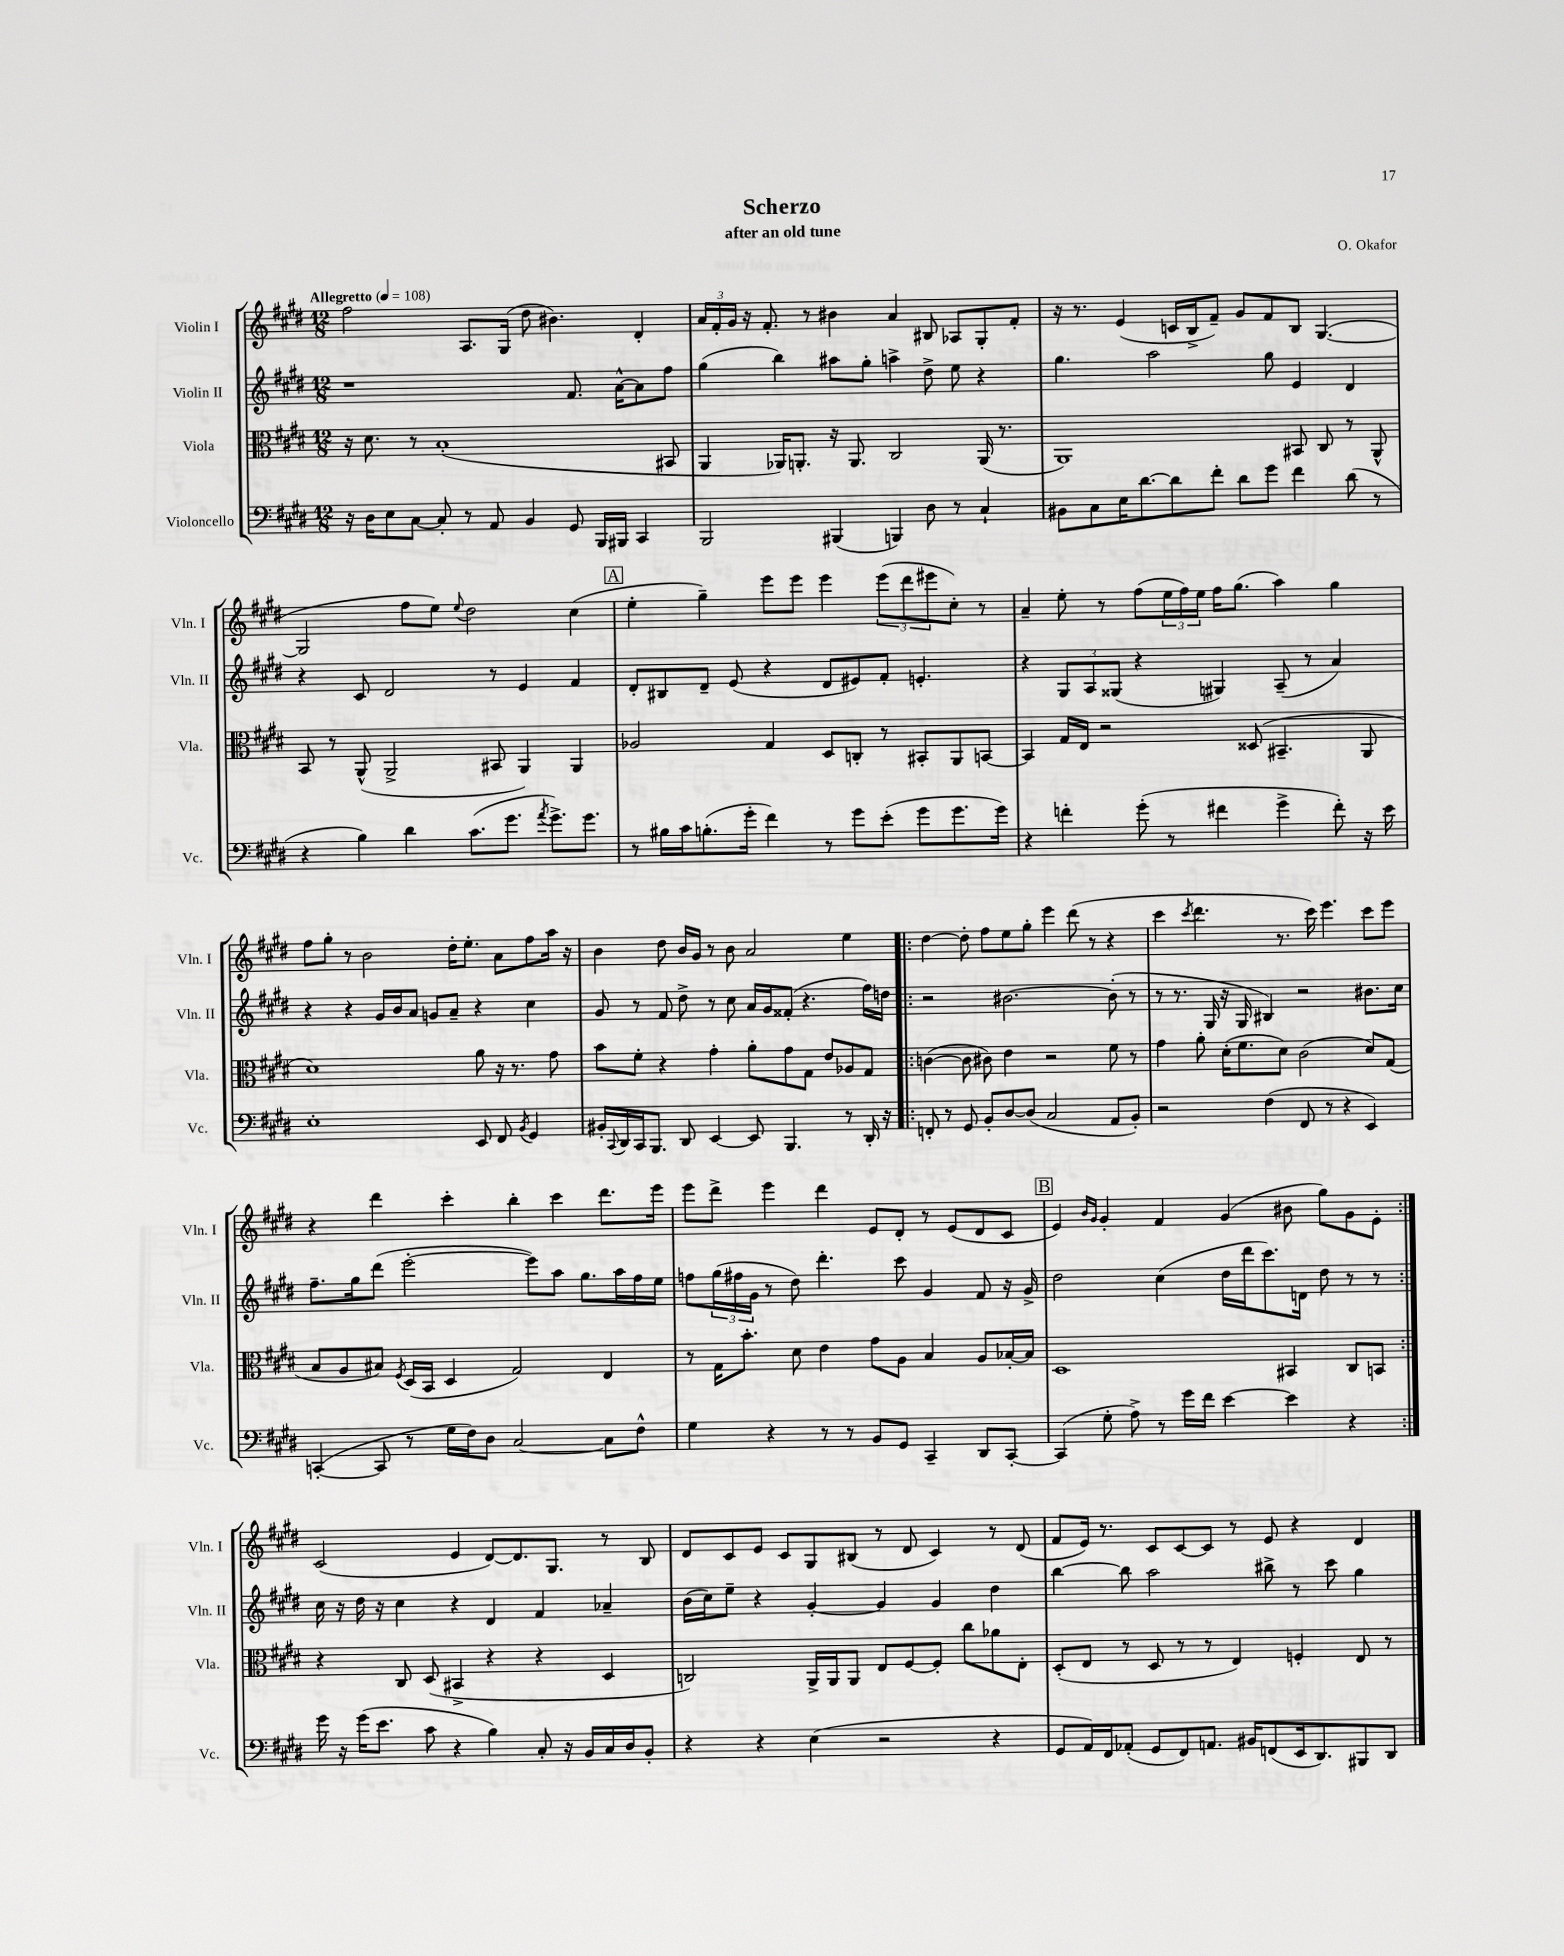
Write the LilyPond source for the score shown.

\header { title = "Scherzo" composer = "O. Okafor" subtitle = "after an old tune" }
<<
\new StaffGroup <<
\new Staff = "s0" \with { instrumentName = "Violin I" shortInstrumentName = "Vln. I" } {
    \clef treble \key e \major \numericTimeSignature \time 12/8 \tempo "Allegretto" 4 = 108
    fis''2 a8. gis16( dis''8 bis'4.) dis'4-. |
    \tuplet 3/2 { a'16 fis'16-. gis'16 } r16 fis'8.-. r8 bis'4 a'4 bis8 aes8 gis8-. fis'8-. |
    r16 r8. e'4( c'16 b16-> fis'8--) gis'8 fis'8 b8 gis4.~( |
    gis2 fis''8 e''8) \appoggiatura { e''8 } dis''2 cis''4( |
    \mark \markup { \box "A" } e''4-. gis''4--) e'''8 e'''8 e'''4 \tuplet 3/2 { e'''8( dis'''8 eis'''8 } cis''8-.) r8 |
    a'4-- e''8-. r8 fis''8( \tuplet 3/2 { e''16 fis''16) e''16 } fis''16 gis''8.( a''4) gis''4 |
    fis''8 gis''8-. r8 b'2 dis''16-. e''8.-. a'8 fis''8 a''16 r16 |
    b'4 dis''8 b'16 gis'16 r8 b'8 a'2 e''4 |
    \repeat volta 2 { dis''4~ dis''8-. fis''8 e''8 gis''8-. e'''4 dis'''8( r8 r4 |
    cis'''4 \acciaccatura { cis'''8 } dis'''4. r8. cis'''16) e'''4. cis'''8 e'''8 |
    r4 dis'''4 cis'''4-. b''4-. cis'''4 dis'''8. e'''16 |
    e'''8 dis'''8-> e'''4 dis'''4 e'8 dis'8-. r8 e'8( dis'8 cis'8 |
    \mark \markup { \box "B" } e'4) \grace { b'16 gis'16 } gis'4-. fis'4 gis'4( bis'8 gis''8) gis'8 e'8-. | }
    cis'2( e'4 dis'8~) dis'8. gis8. r8 b8 |
    dis'8 cis'8 e'8 cis'8 gis8 bis8( r8 dis'8 cis'4) r8 dis'8( |
    fis'8 e'16) r8. cis'8 cis'8~ cis'8 r8 e'8 r4 dis'4 \bar "|." |
}
\new Staff = "s1" \with { instrumentName = "Violin II" shortInstrumentName = "Vln. II" } {
    \clef treble \key e \major \numericTimeSignature \time 12/8
    r1 fis'8. a'16~-^ a'8 fis''8 |
    gis''4( b''4) ais''8 gis''8-. a''4-> dis''8-> e''8 r4 |
    gis''4. a''2 gis''8 e'4 dis'4 |
    r4 cis'8 dis'2 r8 e'4 fis'4 |
    \mark \markup { \box "A" } dis'8-. bis8 dis'8-- e'8( r4 dis'8 eis'8) fis'8-. e'4.-. |
    r4 \tuplet 3/2 { gis8 a8 gisis8( } r4 gis4) a8--( r8 a'4) |
    r4 r4 gis'16 b'16 a'8 g'8 a'8-- r4 cis''4 |
    gis'8 r8 fis'8 dis''8-> r8 cis''8 a'16 gis'16 fisis'8-.( r4. fis''16) d''16 |
    \repeat volta 2 { r2 bis'2.~ bis'8-.( r8 |
    r8 r8. gis16 r16 gis16 bis4) r2 bis'8. cis''16 |
    fis''8.-- gis''16 dis'''8( e'''2~-. e'''8) a''8 gis''8. a''16 fis''16 e''16 |
    f''8 \tuplet 3/2 { gis''16( fis''16 gis'16 } r8 dis''8) dis'''4.-. cis'''8 gis'4 fis'8 r16 gis'16-> |
    \mark \markup { \box "B" } dis''2 cis''4( dis''16 dis'''16 cis'''8.) d'16 dis''8 r8 r8 | }
    cis''16 r16 dis''16 r16 cis''4 r4 dis'4 fis'4 aes'4-- |
    b'16( cis''16) e''8-- r4 gis'4~-. gis'4 gis'4 dis''4 |
    b''4~ b''8 a''2 bis''8-> r8 cis'''8 gis''4 \bar "|." |
}
\new Staff = "s2" \with { instrumentName = "Viola" shortInstrumentName = "Vla." } {
    \clef alto \key e \major \numericTimeSignature \time 12/8
    r16 dis'8. r8 b1-.( bis,8 |
    a,4 aes,16) a,8.-. r16 a,8. cis2 a,16( r8. |
    a,1) bis,8 cis8 r8 a,8-^ |
    b,8 r8 a,8-^( a,2-> bis,8 a,4) a,4 |
    \mark \markup { \box "A" } aes2 gis4 dis8 c8-. r8 bis,8-. a,8 b,8~ |
    b,4 gis16 e16 r2 disis8( bis,4.-- a,8 |
    dis'1) a'8 r16 r8. gis'8 |
    b'8 fis'8-. r4 gis'4-. a'8-. gis'8 gis8 e'8 aes8 gis8 |
    \repeat volta 2 { c'4~( c'8 cis'8) e'4 r2 fis'8 r8 |
    gis'4 a'8-. dis'16-.( fis'8. dis'8) cis'2( dis'8) gis8( |
    b8 a8 bis8) \acciaccatura { fis8 } dis16( b,16 dis4 gis2) e4 |
    r8 gis16 b'8.-. dis'8 e'4 gis'8 a8 b4 a8 bes16~-. bes16 |
    \mark \markup { \box "B" } dis1 bis,4 cis8 b,8 | }
    r4 cis8 dis8( bis,4-> r4 r4 dis4 |
    c2) a,16-> a,16 a,8 e8 fis8~ fis8-. cis''8 aes'8 e8-. |
    dis8-.( e8 r8 dis8 r8 r8 e4) f4-. e8 r8 \bar "|." |
}
\new Staff = "s3" \with { instrumentName = "Violoncello" shortInstrumentName = "Vc." } {
    \clef bass \key e \major \numericTimeSignature \time 12/8
    r16 dis16 e8 cis8~ cis8-. r8 a,8 b,4 gis,8 b,,16 bis,,16 cis,4 |
    b,,2 bis,,4( b,,4) dis8 r8 cis4-! |
    bis,8 cis8 e16 dis'8.~ dis'8 fis'8-. dis'8 gis'8 fis'4 dis'8( r8 |
    r4 b4) dis'4 cis'8.( gis'8. \acciaccatura { a'8 } gis'8.->) gis'8. |
    \mark \markup { \box "A" } r8 bis16 cis'16 b8.-.( gis'16-. fis'4) r8 gis'8 e'8-.( gis'8 gis'8. gis'16) |
    r4 f'4-. gis'8-.( r8 fis'4 gis'4-> fis'8-.) r16 e'16 |
    e1-. e,8 fis,8 \acciaccatura { b,8 } gis,4 |
    bis,16-. \appoggiatura { cis,8 } dis,16 cis,16 b,,8. dis,8 e,4~ e,8 b,,4. r8 dis,16-. r16 |
    \repeat volta 2 { f,8-. r8 gis,8 b,8-. dis8~ dis8( cis2 a,8 b,8-.) |
    r2 fis4( fis,8 r8 r4 e,4) |
    c,4~-.( c,8 r8 gis16 fis16) dis8 cis2~ cis8 fis8-^ |
    gis4 r4 r8 r8 b,8 gis,8 cis,4-- dis,8 cis,8~-. |
    \mark \markup { \box "B" } cis,4( gis8-. a8->) r8 gis'16 fis'16 e'4~ e'4 r4 | }
    gis'16 r16 gis'16( e'8. cis'8 r4 b4) cis8-. r16 b,16 cis16 dis16 b,8-. |
    r4 r4 e4( r2 r4 |
    gis,8 a,16) fis,16 aes,8-.( gis,8 fis,8) a,8. bis,16 f,8( e,16 dis,8.) bis,,8 dis,8 \bar "|." |
}
>>
>>
\layout { \context { \Score \remove "Bar_number_engraver" } }
